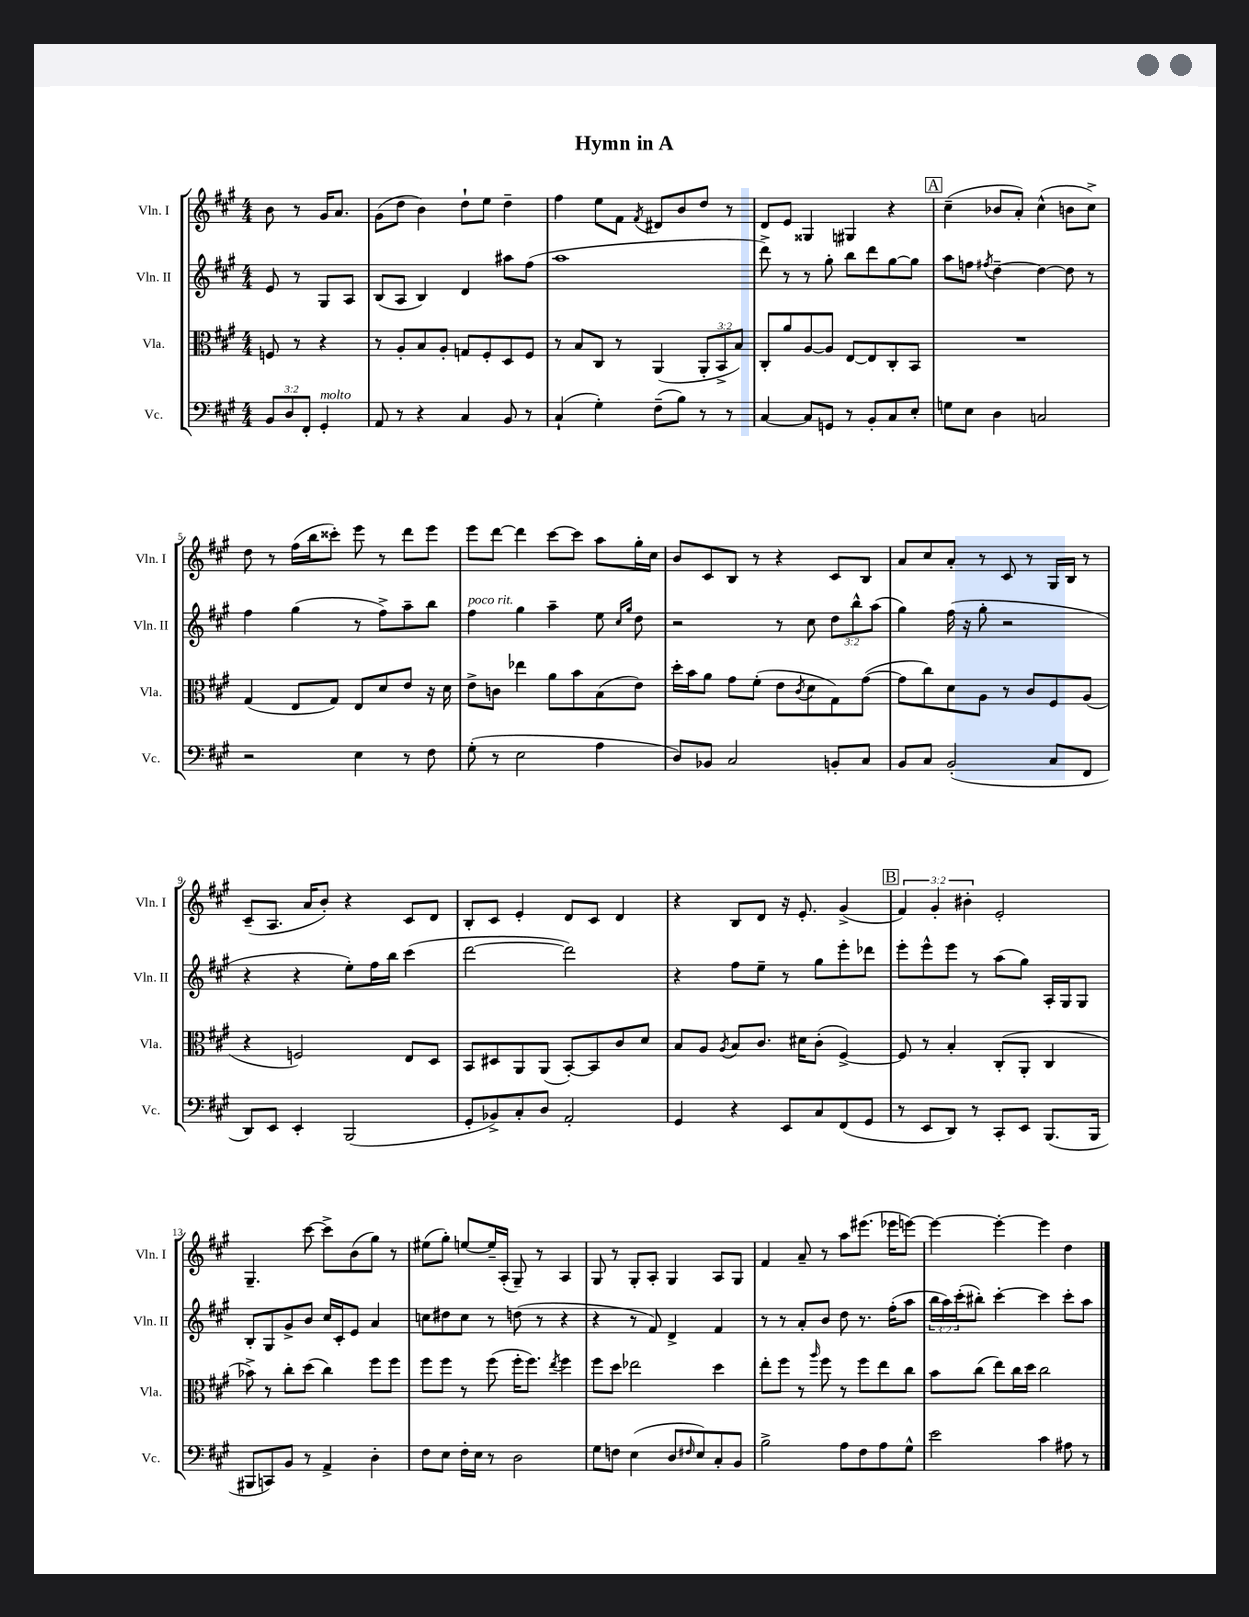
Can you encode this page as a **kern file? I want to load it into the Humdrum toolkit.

**kern	**kern	**kern	**kern
*part4	*part3	*part2	*part1
*staff4	*staff3	*staff2	*staff1
*I"Vc.	*I"Vla.	*I"Vln. II	*I"Vln. I
*I'Vc.	*I'Vla.	*I'Vln. II	*I'Vln. I
*clefF4	*clefC3	*clefG2	*clefG2
*k[f#c#g#]	*k[f#c#g#]	*k[f#c#g#]	*k[f#c#g#]
*M4/4	*M4/4	*M4/4	*M4/4
=	=	=	=
12BB/L	8Fn/	8e/	8b\
12D/	.	.	.
.	8r	8r	8r
12FF#'/J	.	.	.
!LO:TX:a:i:t=molto	!	!	!
4GG#'/	4r	8G#/L	16g#/KL
.	.	.	8.a/J
.	.	8A/J	.
=1	=1	=1	=1
8AA/	8r	(8B/L	(8g#\L
8r	8A'/L	8A/J	8dd\J
4r	8B/	4B/)	4b\)
.	8A'/J	.	.
4C#/	8Gn/L	4d/	8dd`\L
.	8F#'/	.	8ee\J
8BB/	8D/	8aa#X\L	4dd~\
8r	8F#/J	(8ff#\J	.
=2	=2	=2	=2
(4C#`/	8r	1aa	4ff#\
.	8B/L	.	.
4G#'\)	8C#/J	.	8ee\L
.	8r	.	8f#\J
.	.	.	8qf#/
(8F#~\L	(4AA/	.	8d#X/L
8B\J)	.	.	8b/
8r	12AA'/L	.	8dd/J
.	12BB^/	.	.
8r	.	.	8r
.	12B/J)	.	.
=3	=3	=3	=3
[4C#/	8C#'/L	8ddd^\)	8d/L
.	8a/	8r	8e/J
8C#/L]	[8A/	8r	4G##X/
8GGn/J	8A/J]	8gg#'\	.
8r	[8E/L	8bb\L	4G#X/
8BB'/L	8E/]	8ddd\	.
8C#/	8C#'/	[8gg#\	4r
8E'/J	8BB/J	8gg#\J]	.
!!LO:REH:place=s1:t=A
=4	=4	=4	=4
8Gn\L	1r	8aa\L	(4cc#~\
8E\J	.	8ffn\J	.
.	.	8qff#X/	.
4D\	.	[4dd~\	8b-X/L
.	.	.	8a'/J)
2Cn/	.	4dd\_	(4cc#^^\
.	.	8dd\]	8bn\L
.	.	8r	8cc#^\J)
!!LO:LB:g=z
=5	=5	=5	=5
2r	(4G#/	4ff#\	8dd\
.	.	.	8r
.	8E/L	(4gg#\	(16ff#\LL
.	.	.	16bb\J
.	8G#/J)	.	8ccc##X'\J)
4E\	8E/L	8r	8eee\
.	8d/	8ff#^\L)	8r
8r	8e/J	8aa~\	8ddd\L
8F#\	16r	8bb\J	8eee\J
.	16d\	.	.
=6	=6	=6	=6
!	!	!LO:TX:a:i:t=poco rit.	!
(8G#'\	8e^\L	4ff#\	8eee\L
8r	8cn\J	.	[8ddd\J
2E\	4ee-X\	4gg#\	4ddd\]
.	8a\L	4aa~\	[8ccc#\L
.	8b\	.	8ccc#\J]
4A\	(8B\	8ee\	8aa\L
.	.	16qqcc#/LL	.
.	.	16qqgg#/JJ	.
.	8e\J)	8dd\	16gg#'\L
.	.	.	16cc#\JJ
=7	=7	=7	=7
8D/L)	16dd'\LL	2r	8b/L
.	16b\J	.	.
8BB-X/J	8a\J	.	8c#/
2C#/	8g#\L	.	8B/J
.	(8f#'\J	.	8r
.	8e\L	8r	4r
.	8qc#/	.	.
.	8d\	8cc#\	.
8BBn'/L	8G#\)	12dd\L	8c#/L
.	.	12bb^^\	.
8C#/J	([8g#\J	.	8B/J
.	.	(12aa\J	.
=8	=8	=8	=8
8BB/L	8g#\L]	4gg#\)	8a/L
8C#/J	8cc#\)	.	8cc#/
(2BB'/	8d\	(16ff#\	8a'/J
.	.	16r	.
.	8A\J	8gg#'\	8r
.	8r	2r	8c#/
.	8c#/L	.	8r
8C#/L	8F#/	.	16G#/LL
.	.	.	16B/JJ
8FF#/J	(8A/J	.	8r
!!LO:LB:g=z
=9	=9	=9	=9
8DD/L)	4r	4r	(8c#~/L
8EE/J	.	.	8.A/J
4EE'/	2Fn/)	4r	.
.	.	.	16a/KL
.	.	.	8b'/J)
(2BBB/	.	8ee'\L)	4r
.	.	16ff#\L	.
.	.	16bb\JJ	.
.	8E/L	(4ccc#\	8c#/L
.	8D/J	.	8d/J
=10	=10	=10	=10
8GG#'/L	8BB/L	[2ddd\	8B'/L
8BB-X^/)	8D#X/	.	8c#/J
8C#'/	8AA/	.	4e'/
8D/J	(8AA/J	.	.
2AA'/	[8BB'/L)	2ddd\])	8d/L
.	8BB/]	.	8c#/J
.	8c#/	.	4d/
.	8d/J	.	.
=11	=11	=11	=11
4GG#/	8B/L	4r	4r
.	8A/J	.	.
.	8qA/	.	.
4r	8B/L	8ff#\L	8B/L
.	8.c#/J	8ee~\J	8d/J
8EE/L	.	8r	16r
.	16d#X\KL	.	8.e'/
8C#/	(8c#'\J	8gg#\L	.
(8FF#/	[4F#^/)	8eee'\	(4g#^/
8GG#/J	.	8ddd-X\J	.
!!LO:REH:place=s1:t=B
=12	=12	=12	=12
8r	8F#/]	8eee'\L	6f#/)
8EE/L	8r	8eee^^\	.
.	.	.	6g#'/
8DD/J)	4B'/	8eee\J	.
.	.	.	6b#X'\
8r	.	8r	.
8CC#'/L	(8C#'/L	(8aa\L	2e'/
8EE/J	8AA'/J	8gg#\J)	.
(8.BBB/L	4C#/	16A'/LL	.
.	.	16G#/J	.
.	.	8G#/J	.
16BBB/Jk	.	.	.
!!LO:LB:g=z
=13	=13	=13	=13
8BBB#X/L	8b-X^\)	8B'/L	4.G#~/
8CCn/)	8r	8G#/	.
8BB/J	8cc#'\L	8g#^/	.
8r	(8dd\J	8b/J	[8ccc#\
4AA^/	4cc#\)	16cc#/LL	8ccc#^\L]
.	.	16c#'/J	.
.	.	8e/J	(8b\
4D'\	8ff#\L	4a/	8gg#\J)
.	8ff#\J	.	8r
=14	=14	=14	=14
8F#\L	8ff#\L	8ccn\L	(8ee#X\L
8E\J	8ff#\J	8dd#X\	8gg#'\J)
16F#'\LL	8r	8cc\J	[8een/L
16E\JJ	.	.	.
8r	(8ff#\	8r	16ee~/L]
.	.	.	(16A'/JJ
2D\	16ff#'\KL	(8ddn\	8G#~/)
.	8.ff#\J)	.	.
.	.	8r	8r
.	8qee/	.	.
.	4ff#\	4r	4A/
=15	=15	=15	=15
8G#\L	8ff#\L	4r	8G#/
8Fn\J	8dd\J	.	8r
(4E\	2ee-X\	8r	8G#'/L
.	.	8f#/)	8A'/J
8D/L	.	4d^/	4G#/
16qqF#X/	.	.	.
8E/)	.	.	.
8C#'/	4dd\	4f#/	8A/L
8BB/J	.	.	8G#/J
=16	=16	=16	=16
2B^\	8ee'\L	8r	4f#/
.	8ff#\J	8r	.
.	8r	8a'/L	8a~/
.	16qqaa/	.	.
.	8ff#\	8b/J	8r
8A\L	8r	8dd\	8aa\L
8F#\	8ff#\L	8.r	(8.eee#X\J
8A\	8ee\	.	.
.	.	(16ff#'\KL	16eee-X\KL
8G#^^\J	8cc#\J	8aa\J	[8eeen\J)
=17	=17	=17	=17
2e\	8b\L	24bb\LL	4eee\_
.	.	24aa\)	.
.	.	(24ccc#'\J	.
.	(8cc#\J	8bb#X'\J)	.
.	8ee\L)	[4ccc#'\	4eee'\_
.	16cc#\L	.	.
.	16dd\JJ	.	.
4c#\	2cc#\	4ccc#\]	4eee\]
8A#X\	.	8ccc#'\L	4dd\
8r	.	8aa\J	.
==	==	==	==
*-	*-	*-	*-
